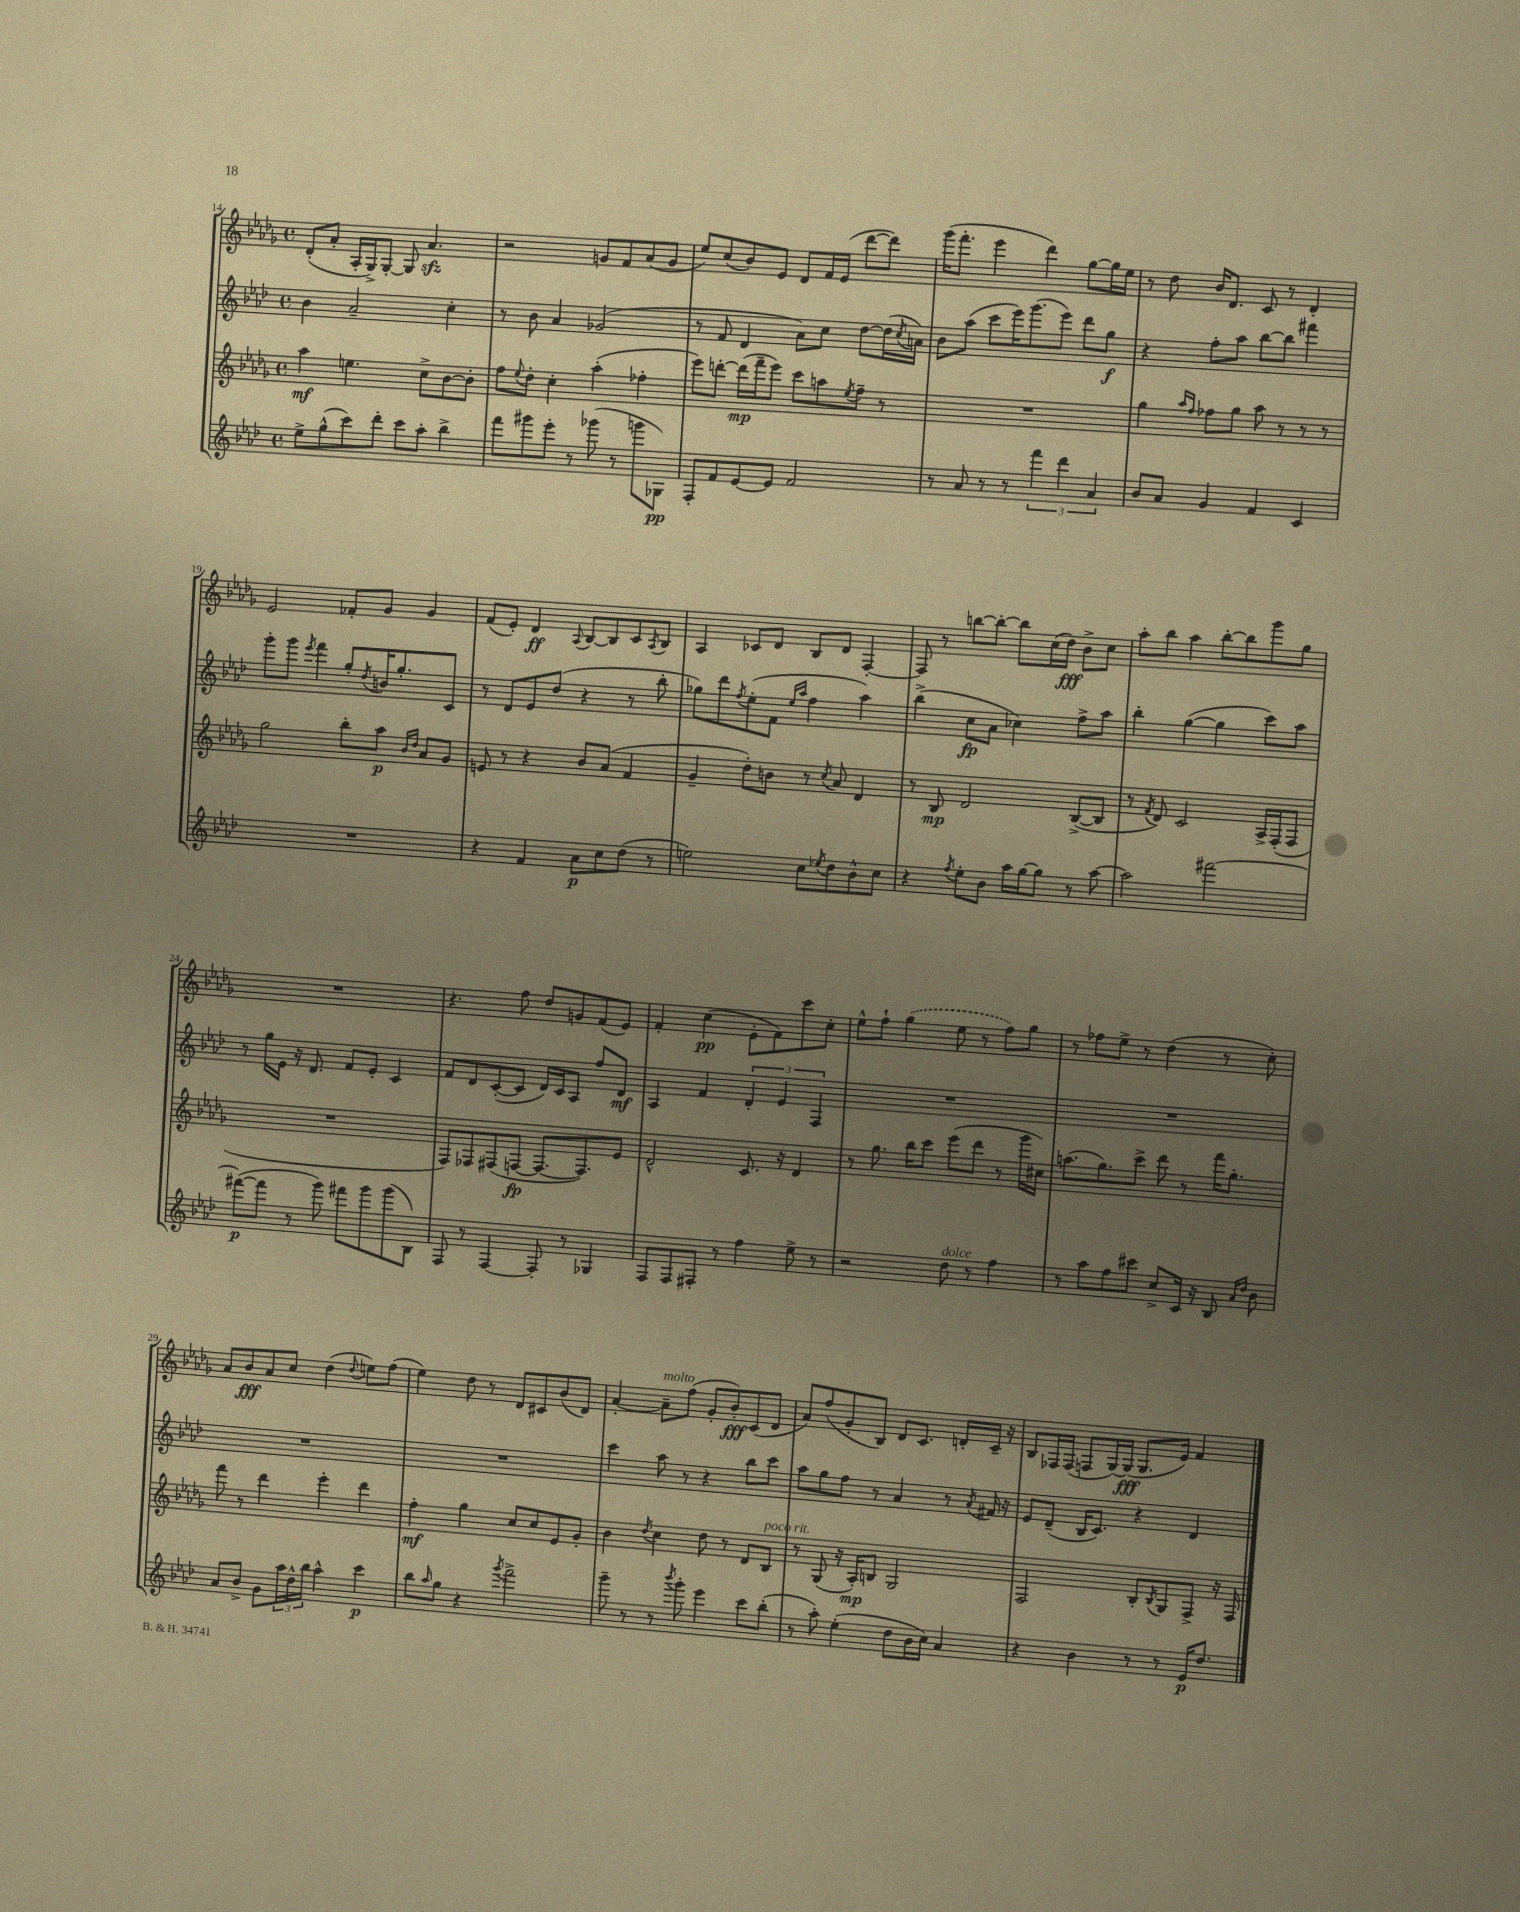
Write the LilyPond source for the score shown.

<<
\new StaffGroup <<
\new Staff = "s0" {
    \clef treble \key des \major \defaultTimeSignature \time 4/4
    des'8-.( aes'8-. aes16-. ges16->) ges8~-. ges8 aes'4.\sfz |
    r2 g'8 f'8 aes'8( g'8 |
    ees''8) c''8( bes'8) ees'8 des'8 f'16 ees'16( des'''8~ des'''8) |
    ges'''16( f'''8.-. ees'''4 des'''4) ges''8~ ges''16 ees''16 |
    r8 des''8 bes'16 des'8. c'8 r8 des'4-. |
    ees'2 fes'8-. ges'8 ges'4 |
    f'8( ees'8-.) des'4\ff \appoggiatura { aes8 } bes8~ bes8 c'8 \acciaccatura { aes8 } bes8 |
    aes4 ces'8 des'8 bes8 des'8 f4~-. |
    f8 r8 b''8~ b''8~-. b''8 c''16( des''16\fff) bes'8-> c''8 |
    aes''8-. bes''8 aes''4 bes''8~-. bes''8 ges'''8 ges''8 |
    R1 |
    r4. f''8 des''8 g'8 f'8( ees'8) |
    f'4-. c''4\pp( ees'8-. f'8) c'''8 c''8-. |
    ees''8-^ f''8-! \once \slurDashed ges''4( ees''8 r8 f''8) ges''8 |
    r8 fes''8 ees''8-> r8 des''4( r8 c''8-.) |
    aes'8 bes'8\fff aes'8 c''8 des''4( \appoggiatura { des''8 } e''8) f''8( |
    ees''4) des''8 r8 des'8 cis'8 bes'8( des'8) |
    aes'4~-. aes'8--^\markup { \italic "molto" } f''8( ges'8-. bes'8-.\fff) c'8( des'8 |
    aes'8) f''8( ges'8-. bes8) des'8 c'8. d'16-. c'16-- r16 |
    bes8 fes16 fes16( f8 ges16~) ges16\fff( ges8. ees'16) f'4 \bar "|." |
}
\new Staff = "s1" {
    \clef treble \key aes \major \defaultTimeSignature \time 4/4
    bes'4 aes'2-- c''4-. |
    r8 bes'8 aes'4 ges'2( |
    r8 f'8 des'4 aes'8) c''8 des''8~ des''16( \acciaccatura { c''8 } a'16) |
    bes'8 aes''8( c'''8 ees'''16) g'''8.( ees'''8) des'''8 g''8\f |
    r4 f''8-. aes''8 bes''8~ bes''8 fis'''4 |
    g'''8-. g'''8 \acciaccatura { ees'''8 } f'''4 g''8-. \acciaccatura { des''8 } b'16 g''8.-. c'8 |
    r8 des'8 ees'8 des''8( r4 r8 bes''8-. |
    ges''8) des'''8 \acciaccatura { f''8 } ees''8-.( f'8 \grace { ees''16 aes''16 } f''4 aes''4) |
    bes''4->( c''8\fp aes'8 ces''4) f''8-> aes''8 |
    bes''4-. g''4~( g''4 c'''8) aes''8 |
    r8 g''16 ees'16 r16 des'8. f'8 ees'8-. c'4 |
    f'8 des'8 c'8~-.( c'8 des'16) c'16 aes8 f''8 des'8\mf |
    aes4 f'4 \tuplet 3/2 { des'4-. ees'4 f4 } |
    R1 |
    R1 |
    R1 |
    R1 |
    c'''4 aes''8 r8 r4 bes''8 c'''8 |
    aes''8 g''8 f''8 r8 aes'4 r8 \acciaccatura { aes'8 } fis'16 r16 |
    ees'8 des'8--( bes16 c'8.) r4 des'4 \bar "|." |
}
\new Staff = "s2" {
    \clef treble \key des \major \defaultTimeSignature \time 4/4
    aes''4\mf e''4. c''8-> bes'8~ bes'8-. |
    f''8 \appoggiatura { ees''8 } des''8-. c''4-. aes''4-.( fes''4-. |
    ees'''8) d'''8~-. d'''16\mp( f'''16-- ees'''8) c'''8 a''8 \acciaccatura { ees''8 } f''8-- r8 |
    R1 |
    ges''4 \grace { aes''16 f''16 } fes''8 ges''8 aes''8 r8 r8 r8 |
    ges''2 bes''8-. aes''8\p \grace { bes'16 des''16 } aes'8 ges'8 |
    e'8 r8 r4 bes'8 aes'8( f'4 |
    ges'4-- des''8-.) b'8 r8 \acciaccatura { c''8 } aes'8 des'4 |
    r8 bes8\mp des'2 bes8~->( bes8 |
    r8 \acciaccatura { f'8 } des'8) c'2 aes16-> f16-.( f8 |
    R1 |
    f8) fes8 fis8( f8~\fp f8.~ f8.) ees'8 |
    des'2-^ c'8. r16 des'4 |
    r8 ges''8. bes''16 c'''8 ees'''8( des'''8 r8 ges'''16 cis''16) |
    a''8.( ges''8.) c'''8-> des'''8 r8 f'''16 ges''8.-. |
    f'''8 r8 des'''4 ees'''4-. des'''4 |
    f''4-.\mf ges''4 c''8 c''8 ees'8 ges'8-. |
    bes'4 \acciaccatura { des''8 } c''4 des''8 r8 des'8 bes8^\markup { \italic "poco rit." } |
    r8 ges8( r16 aes16-.\mp) b8 ges2 |
    f2 bes8-. \acciaccatura { bes8 } ges8 f8-> r16 f16 \bar "|." |
}
\new Staff = "s3" {
    \clef treble \key aes \major \defaultTimeSignature \time 4/4
    ees''8-> g''8-^( c'''8) des'''8-. c'''8 aes''8-. bes''4-> |
    f'''8 gis'''8 ees'''8-. r8 ges'''8( r8 g'''8 ges8\pp) |
    f8-. f'8 ees'8~ ees'8 f'2 |
    r8 aes'8 r8 r8 \tuplet 3/2 { f'''4 des'''4 aes'4 } |
    bes'8 aes'8 g'4 f'4 c'4 |
    R1 |
    r4 f'4 aes'8\p c''8 des''8( r8 |
    e''2) c''8 \acciaccatura { ees''8 } des''8 bes'8-^ c''8 |
    r4 \acciaccatura { f''8 } ees''8-. bes'8 aes''16 g''16~ g''8 r8 aes''8~ |
    aes''2 fis'''2~ |
    fis'''8~\p( fis'''8 r8 g'''8) fis'''8 g'''8 g'''8( bes8) |
    f8 r8 f4~ f8-. r8 ges4 |
    f8 f8 fis8-. r8 f''4 ees''8-> r8 |
    r2 des''8^\markup { \italic "dolce" } r8 f''4 |
    r8 aes''8 f''8 cis'''8 c''8-> c'16 r16 bes8 \grace { aes'16 des''16 } bes'8 |
    aes'8 bes'8-> g'8 \tuplet 3/2 { aes''16 des''16-^ bes''16 } aes''4-^ c'''4\p |
    bes''8 \grace { aes''16 } g''8 r4 \acciaccatura { g'''8 } f'''2-> |
    g'''8-- r8 r8 \acciaccatura { bes'''8 } g'''8-. ees'''4 c'''8 bes''8-.( |
    r8 aes''8-.) ees''4-.( des''8 bes'16 c''16) aes'4 |
    r4 bes'4 r8 r8 ees'16\p des''8. \bar "|." |
}
>>
>>
\layout { \context { \Score currentBarNumber = #14 } }
